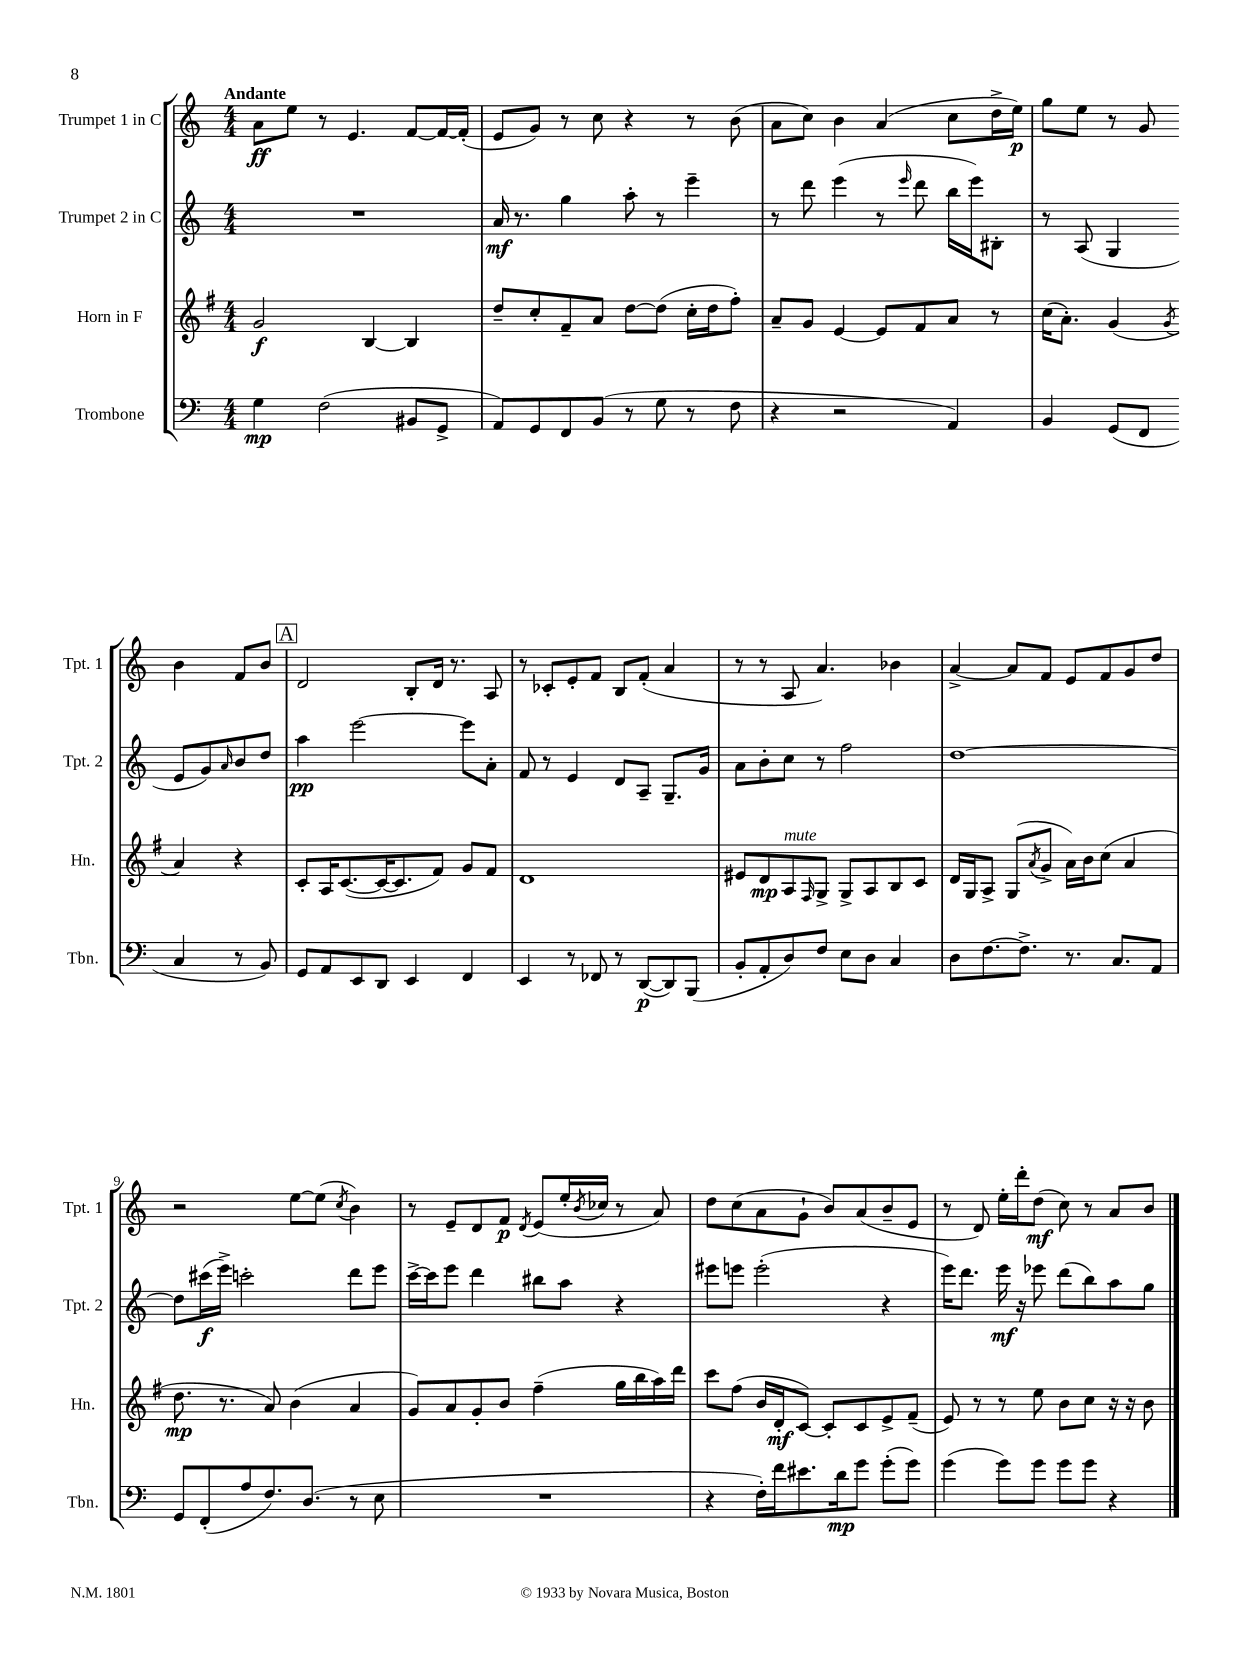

**kern	**dynam	**kern	**dynam	**kern	**dynam	**kern	**dynam
*part4	*part4	*part3	*part3	*part2	*part2	*part1	*part1
*staff4	*staff4	*staff3	*staff3	*staff2	*staff2	*staff1	*staff1
*I"Trombone	*	*I"Horn in F	*	*I"Trumpet 2 in C	*	*I"Trumpet 1 in C	*
*I'Tbn.	*	*I'Hn.	*	*I'Tpt. 2	*	*I'Tpt. 1	*
*clefF4	*	*clefG2	*	*clefG2	*	*clefG2	*
*k[]	*	*k[f#]	*	*k[]	*	*k[]	*
*M4/4	*	*M4/4	*	*M4/4	*	*M4/4	*
=1	=1	=1	=1	=1	=1	=1	=1
!	!	!	!	!	!	!LO:TX:a:B:t=Andante	!
4G\	mp	2g/	f	1r	.	8a\L	ff
.	.	.	.	.	.	8ee\J	.
(2F\	.	.	.	.	.	8r	.
.	.	.	.	.	.	4.e/	.
.	.	[4B/	.	.	.	.	.
8BB#X/L	.	4B/]	.	.	.	[8f/L	.
8GG^/J	.	.	.	.	.	16f/L_	.
.	.	.	.	.	.	(16f'/JJ]	.
=2	=2	=2	=2	=2	=2	=2	=2
8AA/L)	.	8dd~/L	.	16a/	mf	8e/L	.
.	.	.	.	8.r	.	.	.
8GG/	.	8cc'/	.	.	.	8g/J)	.
8FF/	.	8f#~/	.	4gg\	.	8r	.
(8BB/J	.	8a/J	.	.	.	8cc\	.
8r	.	[8dd\L	.	8aa'\	.	4r	.
8G\	.	(8dd\J]	.	8r	.	.	.
8r	.	16cc'\LL	.	4eee~\	.	8r	.
.	.	16dd\J	.	.	.	.	.
8F\	.	8ff#'\J)	.	.	.	(8b\	.
=3	=3	=3	=3	=3	=3	=3	=3
4r	.	8a~/L	.	8r	.	8a\L	.
.	.	8g/J	.	8ddd\	.	8cc\J)	.
2r	.	[4e/	.	(4eee\	.	4b\	.
.	.	8e/L]	.	8r	.	(4a/	.
.	.	.	.	16qqeee/	.	.	.
.	.	8f#/	.	8ddd\	.	.	.
4AA/)	.	8a/J	.	16bb\LL	.	8cc\L	.
.	.	.	.	16eee\J)	.	.	.
.	.	8r	.	8B#X'\J	.	16dd^\L	.
.	.	.	.	.	.	16ee\JJ)	p
=4	=4	=4	=4	=4	=4	=4	=4
4BB/	.	(16cc\KL	.	8r	.	8gg\L	.
.	.	8.a'\J)	.	.	.	.	.
.	.	.	.	(8A/	.	8ee\J	.
(8GG/L	.	(4g/	.	4G/	.	8r	.
8FF/J	.	.	.	.	.	8g/	.
.	.	8qg/	.	.	.	.	.
4C/	.	4a/)	.	8e/L	.	4b\	.
.	.	.	.	8g/)	.	.	.
.	.	.	.	16qqa/	.	.	.
8r	.	4r	.	8b/	.	8f/L	.
8BB/)	.	.	.	8dd/J	.	8b/J	.
!!LO:LB:g=z
!!LO:REH:place=s1:t=A
=5	=5	=5	=5	=5	=5	=5	=5
8GG/L	.	8c'/L	.	4aa\	pp	2d/	.
8AA/	.	16A/K	.	.	.	.	.
.	.	([8.c/	.	.	.	.	.
8EE/	.	.	.	[2eee\	.	.	.
8DD/J	.	16c/K_	.	.	.	.	.
.	.	8.c/]	.	.	.	.	.
4EE/	.	.	.	.	.	8B'/L	.
.	.	8f#/J)	.	.	.	16d/Jk	.
.	.	.	.	.	.	8.r	.
4FF/	.	8g/L	.	8eee\L]	.	.	.
.	.	8f#/J	.	8a'\J	.	8A/	.
=6	=6	=6	=6	=6	=6	=6	=6
4EE/	.	1d	.	8f/	.	8r	.
.	.	.	.	8r	.	8c-X'/L	.
8r	.	.	.	4e/	.	8e'/	.
8FF-X/	.	.	.	.	.	8f/J	.
8r	.	.	.	8d/L	.	8B/L	.
([8DD/L	p	.	.	8A~/J	.	(8f'/J	.
8DD/])	.	.	.	8.G~/L	.	4a/	.
(8BBB/J	.	.	.	.	.	.	.
.	.	.	.	16g/Jk	.	.	.
=7	=7	=7	=7	=7	=7	=7	=7
8BB'/L	.	8e#X/L	.	8a\L	.	8r	.
8AA'/	.	8d/	mp	8b'\	.	8r	.
!	!	!LO:TX:a:i:t=mute	!	!	!	!	!
8D/)	.	8A/	.	8cc\J	.	8A/	.
.	.	16qqF#/	.	.	.	.	.
8F/J	.	8G^/J	.	8r	.	4.a/)	.
8E\L	.	8G^/L	.	2ff\	.	.	.
8D\J	.	8A/	.	.	.	.	.
4C/	.	8B/	.	.	.	4b-X\	.
.	.	8c/J	.	.	.	.	.
=8	=8	=8	=8	=8	=8	=8	=8
8D\L	.	16d/LL	.	[1dd	.	[4a^/	.
.	.	16G/J	.	.	.	.	.
[8.F\	.	8A^/J	.	.	.	.	.
.	.	(8G/L	.	.	.	8a/L]	.
8.F^\J]	.	.	.	.	.	.	.
.	.	8qa/	.	.	.	.	.
.	.	8g^/J	.	.	.	8f/J	.
8.r	.	16a\LL)	.	.	.	8e/L	.
.	.	16b\J	.	.	.	.	.
.	.	(8cc\J	.	.	.	8f/	.
8.C/L	.	.	.	.	.	.	.
.	.	4a/	.	.	.	8g/	.
8AA/J	.	.	.	.	.	8dd/J	.
!!LO:LB:g=z
=9	=9	=9	=9	=9	=9	=9	=9
8GG/L	.	8.dd\	mp	8dd\L]	.	2r	.
(8FF'/	.	.	.	(16ccc#X\L	f	.	.
.	.	8.r	.	16eee^\JJ)	.	.	.
8A/	.	.	.	2cccn'\	.	.	.
8.F/)	.	8a/)	.	.	.	.	.
.	.	(4b\	.	.	.	[8ee\L	.
(8.D/J	.	.	.	.	.	.	.
.	.	.	.	.	.	(8ee\J]	.
.	.	.	.	.	.	8qcc/	.
8r	.	4a/	.	8ddd\L	.	4b\)	.
8E\	.	.	.	8eee\J	.	.	.
=10	=10	=10	=10	=10	=10	=10	=10
1r	.	8g/L)	.	[16ccc^\LL	.	8r	.
.	.	.	.	16ccc\J]	.	.	.
.	.	8a/	.	8eee\J	.	8e~/L	.
.	.	8g'/	.	4ddd\	.	8d/	.
.	.	8b/J	.	.	.	8f/J	p
.	.	.	.	.	.	8qd/	.
.	.	(4ff#~\	.	8bb#X\L	.	(8e/L	.
.	.	.	.	8aa\J	.	16ee'/L	.
.	.	.	.	.	.	8qb/	.
.	.	.	.	.	.	16cc-X/JJ	.
.	.	16gg\LL	.	4r	.	8r	.
.	.	16bb\	.	.	.	.	.
.	.	16aa\)	.	.	.	8a/)	.
.	.	16ddd\JJ	.	.	.	.	.
=11	=11	=11	=11	=11	=11	=11	=11
4r	.	8ccc\L	.	8eee#X\L	.	8dd\L	.
.	.	(8ff#\J	.	8eeen\J	.	(8cc\	.
16F'\LL)	.	16b/LL	.	(2eee'\	.	8a\	.
16f\J	.	16d'/J	mf	.	.	.	.
8.e#X\	.	[8c/J)	.	.	.	8g`\J	.
.	.	8c'/L]	.	.	.	8b/L)	.
16d\k	mp	.	.	.	.	.	.
8g\J	.	8c/	.	.	.	(8a/	.
(8g'\L	.	8e^/	.	4r	.	8b~/	.
8g\J)	.	(8f#~/J	.	.	.	8e/J	.
=12	=12	=12	=12	=12	=12	=12	=12
(4g\	.	8e/)	.	16eee\KL)	.	8r	.
.	.	.	.	8.ddd\J	.	.	.
.	.	8r	.	.	.	8d/)	.
8g\L)	.	8r	.	16eee\	mf	16ee'\LL	.
.	.	.	.	16r	.	16ddd'\J	.
8g\J	.	8ee\	.	8eee-X\	.	(8dd\J	mf
8g\L	.	8b\L	.	(8ddd\L	.	8cc\)	.
8g\J	.	8cc\J	.	8bb\)	.	8r	.
4r	.	16r	.	8aa\	.	8a/L	.
.	.	16r	.	.	.	.	.
.	.	8b\	.	8gg\J	.	8b/J	.
==	==	==	==	==	==	==	==
*-	*-	*-	*-	*-	*-	*-	*-
